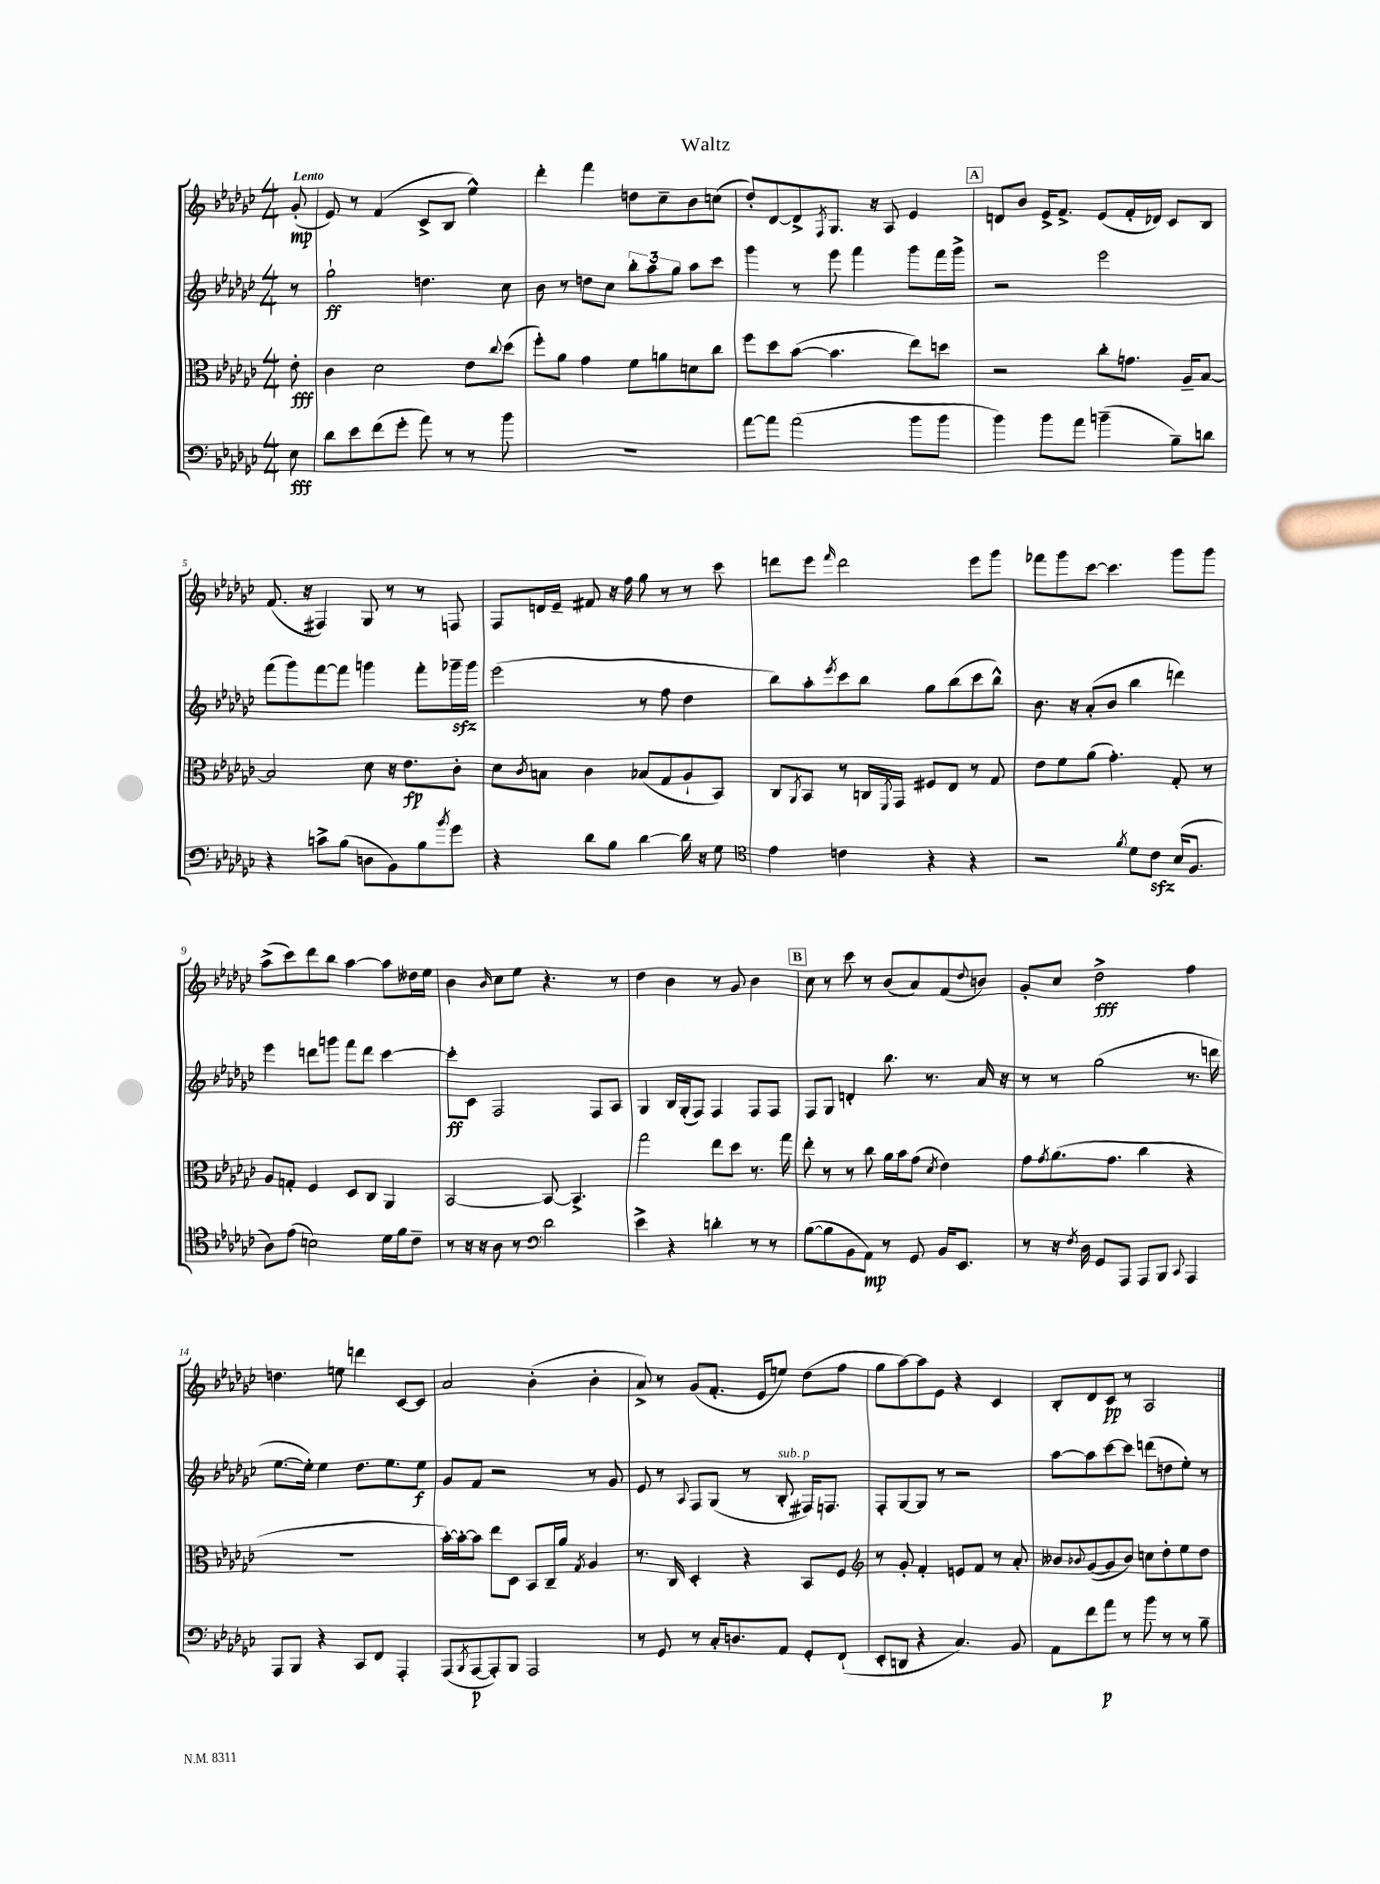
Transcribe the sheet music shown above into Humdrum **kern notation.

**kern	**dynam	**kern	**dynam	**kern	**dynam	**kern	**dynam
*part4	*part4	*part3	*part3	*part2	*part2	*part1	*part1
*staff4	*staff4	*staff3	*staff3	*staff2	*staff2	*staff1	*staff1
*clefF4	*	*clefC3	*	*clefG2	*	*clefG2	*
*k[b-e-a-d-g-c-]	*	*k[b-e-a-d-g-c-]	*	*k[b-e-a-d-g-c-]	*	*k[b-e-a-d-g-c-]	*
*M4/4	*	*M4/4	*	*M4/4	*	*M4/4	*
=	=	=	=	=	=	=	=
!	!	!	!	!	!	!LO:TX:a:B:t=Lento	!
8E-\	fff	8e-'\	fff	8r	.	(8g-'/	mp
=1	=1	=1	=1	=1	=1	=1	=1
8d-\L	.	4c-\	.	2gg-`\	ff	8e-/)	.
8e-\	.	.	.	.	.	8r	.
(8f\	.	2d-\	.	.	.	(4f/	.
8g-'\J	.	.	.	.	.	.	.
8a-\)	.	.	.	4.ddn\	.	8c-^/L	.
8r	.	.	.	.	.	8B-/J	.
8r	.	8e-\L	.	.	.	4ee-^^\)	.
.	.	8qqcc-/	.	.	.	.	.
8b-\	.	(8dd-\J	.	8cc-\	.	.	.
=2	=2	=2	=2	=2	=2	=2	=2
1r	.	8ff'\L)	.	8b-\	.	4ddd-'\	.
.	.	8a-\J	.	8r	.	.	.
.	.	4g-\	.	8ddn\L	.	4fff\	.
.	.	.	.	8cc-\J	.	.	.
.	.	8f\L	.	12bb-'\L	.	8ddn\L	.
.	.	.	.	12aa-\	.	.	.
.	.	8an\	.	.	.	8cc-~\	.
.	.	.	.	12gg-\J	.	.	.
.	.	8dn\	.	8aa-\L	.	8b-\	.
.	.	8cc-\J	.	8ccc-\J	.	(8ccn\J	.
=3	=3	=3	=3	=3	=3	=3	=3
[8a-\L	.	8ff\L	.	4ggg-\	.	8dd-'/L)	.
8a-\J]	.	8dd-\	.	.	.	[8d-/	.
(2a-\	.	([8b-\J	.	8r	.	8d-^/]	.
.	.	.	.	.	.	8qF/	.
.	.	4.b-\]	.	8eee-\	.	8.G-/J	.
.	.	.	.	4fff\	.	.	.
.	.	.	.	.	.	16r	.
.	.	.	.	.	.	8A-/	.
8b-\L	.	8ee-\L)	.	8ggg-\L	.	4e-/	.
8b-\J	.	8ddn\J	.	16fff\L	.	.	.
.	.	.	.	16ggg-^\JJ	.	.	.
!!LO:REH:place=s1:t=A
=4	=4	=4	=4	=4	=4	=4	=4
4b-\)	.	2r	.	2r	.	8dn/L	.
.	.	.	.	.	.	8b-/J	.
8b-\L	.	.	.	.	.	16e-^/KL	.
.	.	.	.	.	.	8.f^/J	.
8a-\J	.	.	.	.	.	.	.
(4bn~\	.	8cc-'\L	.	2eee-\	.	(8e-/L	.
.	.	8.gn\J	.	.	.	16f'/L	.
.	.	.	.	.	.	16d-X/JJ)	.
8B-~\L)	.	.	.	.	.	8c-/L	.
.	.	16A-~/KL	.	.	.	.	.
8dn\J	.	[8B-/J	.	.	.	8B-/J	.
!!LO:LB:g=z
=5	=5	=5	=5	=5	=5	=5	=5
4r	.	2B-/]	.	(8fff\L	.	(8.f/	.
.	.	.	.	8ggg-\)	.	.	.
.	.	.	.	.	.	16r	.
8cn^\L	.	.	.	[8fff\	.	4F#X/)	.
(8B-\J	.	.	.	8fff\J]	.	.	.
8Dn\L	.	8d-\	.	4gggn\	.	8G-/	.
8BB-\)	.	16r	.	.	.	8r	.
.	.	8.e-\L	fp	.	.	.	.
8B-\	.	.	.	8fff'\L	.	8r	.
8qb-/	.	.	.	.	.	.	.
8g-\J	.	8c-'\J	.	16ggg-Xzz~\L	.	8Fn/	.
.	.	.	.	16ggg-\JJ	.	.	.
=6	=6	=6	=6	=6	=6	=6	=6
4r	.	8d-\L	.	(2eee-\	.	8F/L	.
.	.	8qc-/	.	.	.	.	.
.	.	8Bn\J	.	.	.	16dn/L	.
.	.	.	.	.	.	16e-~/JJ	.
8d-\L	.	4c-\	.	.	.	8f#X/	.
8B-\J	.	.	.	.	.	16r	.
.	.	.	.	.	.	16ff\	.
[4d-\	.	(8B-X/L	.	8r	.	8gg-\	.
.	.	8G-/	.	8ff\	.	8r	.
16d-\]	.	8A-`/	.	4dd-\	.	8r	.
16r	.	.	.	.	.	.	.
8G-\	.	8BB-/J)	.	.	.	8ccc-\	.
=7	=7	=7	=7	=7	=7	=7	=7
*clefC4	*	*	*	*	*	*	*
4e-\	.	8C-/L	.	8bb-\L)	.	8dddn\L	.
.	.	8qAA-/	.	.	.	.	.
.	.	8BB-/J	.	8aa-'\	.	8eee-\J	.
.	.	.	.	8qeee-/	.	16qqfff/	.
4cn\	.	8r	.	8ccc-\	.	2ddd\	.
.	.	16Cn/LL	.	8bb-\J	.	.	.
.	.	8qFF/	.	.	.	.	.
.	.	16GG-/JJ	.	.	.	.	.
4r	.	8F#X/L	.	8gg-\L	.	.	.
.	.	8E-/J	.	(8bb-\	.	.	.
4r	.	8r	.	8ccc-\	.	8eee-\L	.
.	.	8G-/	.	8bb-^^\J)	.	8ggg-\J	.
=8	=8	=8	=8	=8	=8	=8	=8
2r	.	8e-\L	.	8.b-\	.	8fff-X\L	.
.	.	8f\	.	.	.	8ggg-\	.
.	.	.	.	16r	.	.	.
.	.	(8a-\J	.	(8a-'/L	.	[8ccc-\J	.
.	.	4.g-'\)	.	8b-/J	.	4.ccc-\]	.
8qf/	.	.	.	.	.	.	.
8d-\L	.	.	.	4bb-\	.	.	.
8c-zz\J	.	.	.	.	.	.	.
(16B-/KL	.	8G-'/	.	4dddn\)	.	8ggg-\L	.
8.F/J	.	.	.	.	.	.	.
.	.	8r	.	.	.	8ggg-\J	.
!!LO:LB:g=z
=9	=9	=9	=9	=9	=9	=9	=9
8A-\L)	.	8A-/L	.	4eee-\	.	(8aa-^\L	.
(8e-\J	.	8Gn'/J	.	.	.	8ccc-\)	.
2Bn\)	.	4F/	.	8dddn\L	.	8ddd-\	.
.	.	.	.	8gggn\J	.	8bb-\J	.
.	.	8D-/L	.	8fff\L	.	[4aa-\	.
.	.	8C-/J	.	8ddd\J	.	.	.
16d-\LL	.	4AA-/	.	[4ccc-\	.	8aa-\L]	.
16f\J	.	.	.	.	.	.	.
8c-~\J	.	.	.	.	.	16dd--X\L	.
.	.	.	.	.	.	16ee-\JJ	.
=10	=10	=10	=10	=10	=10	=10	=10
8r	.	[2BB-/	.	8ccc-'\L]	ff	4b-\	.
16r	.	.	.	8c-\J	.	.	.
16r	.	.	.	.	.	.	.
.	.	.	.	.	.	16qqb-/	.
8A-\	.	.	.	2F/	.	8cc-\L	.
8r	.	.	.	.	.	8ee-\J	.
*clefF4	*	*	*	*	*	*	*
2d-\	.	8BB-/_	.	.	.	4.r	.
.	.	4.BB-^/]	.	.	.	.	.
.	.	.	.	8F/L	.	.	.
.	.	.	.	8A-/J	.	8r	.
=11	=11	=11	=11	=11	=11	=11	=11
4e-^\	.	2gg-\	.	4G-/	.	4dd-\	.
4r	.	.	.	16B-/LL	.	4b-\	.
.	.	.	.	(16G-'/J	.	.	.
.	.	.	.	8F/J)	.	.	.
4dn'\	.	8ee-\L	.	4F/	.	8r	.
.	.	8dd-\J	.	.	.	8g-/	.
8r	.	8.r	.	8F/L	.	4b-\	.
8r	.	.	.	8F/J	.	.	.
.	.	16gg-\	.	.	.	.	.
!!LO:REH:place=s1:t=B
=12	=12	=12	=12	=12	=12	=12	=12
([8B-\L	.	8ee-'\	.	8F/L	.	8cc-\	.
8B-\]	.	8r	.	8G-/J	.	8r	.
8BB-\	.	8r	.	4dn'/	.	8ccc-\	.
8AA-\J)	mp	8cc-\	.	.	.	8r	.
8r	.	16a-\LL	.	8.bb-\	.	(8b-/L	.
.	.	16b-\J	.	.	.	.	.
8GG-/	.	(8g-\J	.	.	.	8a-/)	.
.	.	.	.	8.r	.	.	.
.	.	8qd-/	.	.	.	.	.
16BB-/KL	.	4e-\)	.	.	.	(8f/	.
8.EE-/J	.	.	.	.	.	.	.
.	.	.	.	.	.	8qqdd-/	.
.	.	.	.	16a-/	.	8bn/J)	.
.	.	.	.	16r	.	.	.
=13	=13	=13	=13	=13	=13	=13	=13
8r	.	8g-\L	.	8r	.	8g-'/L	.
.	.	8qg-/	.	.	.	.	.
16r	.	(8.a-\	.	8r	.	8cc-/J	.
8qF/	.	.	.	.	.	.	.
16D-\	.	.	.	.	.	.	.
8GG-/L	.	.	.	(2gg-\	.	2dd-^\	fff
.	.	8.g-\J	.	.	.	.	.
8AAA-/J	.	.	.	.	.	.	.
8AAA-/L	.	4cc-\	.	.	.	.	.
8BBB-/J	.	.	.	.	.	.	.
8qqCC-/	.	.	.	.	.	.	.
4AAA-/	.	4r	.	8.r	.	4ff\	.
.	.	.	.	16dddn\	.	.	.
!!LO:LB:g=z
=14	=14	=14	=14	=14	=14	=14	=14
8AAA-/L	.	1r	.	[8.ee-\L	.	4.ddn\	.
8BBB-/J	.	.	.	.	.	.	.
.	.	.	.	16ee-'\Jk])	.	.	.
4r	.	.	.	4ee-\	.	.	.
.	.	.	.	.	.	8een\	.
8CC-/L	.	.	.	8.dd-\L	.	4dddn\	.
8FF/J	.	.	.	.	.	.	.
.	.	.	.	8.ee-\	.	.	.
4AAA-'/	.	.	.	.	.	[8c-/L	.
.	.	.	.	8ee-\J	f	8c-/J]	.
=15	=15	=15	=15	=15	=15	=15	=15
(8AAA-/L	.	[16b-'\LL)	.	8g-/L	.	2a-/	.
.	.	16b-'\J_	.	.	.	.	.
8qBBB-/	.	.	.	.	.	.	.
[8AAA-/	p	8b-\J]	.	8f/J	.	.	.
8AAA-'/])	.	8ee-\L	.	2r	.	.	.
8BBB-/J	.	8D-\J	.	.	.	.	.
2AAA-/	.	8BB-/L	.	.	.	(4b-'\	.
.	.	16C-~/L	.	.	.	.	.
.	.	16a-/JJ	.	.	.	.	.
.	.	8qG-/	.	.	.	.	.
.	.	4A-/	.	8r	.	4b-'\	.
.	.	.	.	8g-/	.	.	.
=16	=16	=16	=16	=16	=16	=16	=16
8r	.	8.r	.	8e-/	.	8a-^/)	.
8GG-/	.	.	.	8r	.	8r	.
.	.	16C-/	.	.	.	.	.
.	.	.	.	8qqA-/	.	.	.
8r	.	4D-'/	.	8F/L	.	(8g-/L	.
16C-'/KL	.	.	.	(8G-/J	.	8.f'/J	.
8.Dn/	.	.	.	.	.	.	.
.	.	4r	.	8r	.	.	.
.	.	.	.	.	.	16e-/KL	.
!	!	!	!	!LO:TX:a:i:t=sub. p	!	!	!
8AA-/J	.	.	.	8B-'/	.	8een/J)	.
8GG-'/L	.	8BB-/L	.	16F#X/KL)	.	(8dd-\L	.
.	.	.	.	8.Fn/J	.	.	.
(8FF`/J	.	8F/J	.	.	.	8ff\J	.
=17	=17	=17	=17	=17	=17	=17	=17
*	*	*clefG2	*	*	*	*	*
8EE-'/L	.	8r	.	8F'/L	.	8gg-\L	.
8DDn/J	.	8g-'/	.	[8G-/	.	[8aa-\)	.
4r	.	4f'/	.	8G-/J]	.	8aa-\]	.
.	.	.	.	8r	.	8e-\J	.
4.C-/)	.	8en/L	.	2r	.	4r	.
.	.	8f/J	.	.	.	.	.
.	.	8r	.	.	.	4c-/	.
8BB-/	.	8a-'/	.	.	.	.	.
=18	=18	=18	=18	=18	=18	=18	=18
8AA-\L	.	8b--X/L	.	[8aa-\L	.	8B-'/L	.
.	.	8qqb-X/	.	.	.	.	.
8f\	.	([8g-/	.	8aa-\]	.	8d-/	.
8a-\J	p	8g-/]	.	[8ccc-\	.	8c-/J	pp
8r	.	8b-/J)	.	8ccc-\J]	.	8r	.
8b-\	.	8ccn\L	.	(8dddn\L	.	2A-/	.
8r	.	8dd-'\	.	8ddn\	.	.	.
8r	.	8ee-\	.	8ee-'\J)	.	.	.
8B-~\	.	8dd-\J	.	8r	.	.	.
==	==	==	==	==	==	==	==
*-	*-	*-	*-	*-	*-	*-	*-
